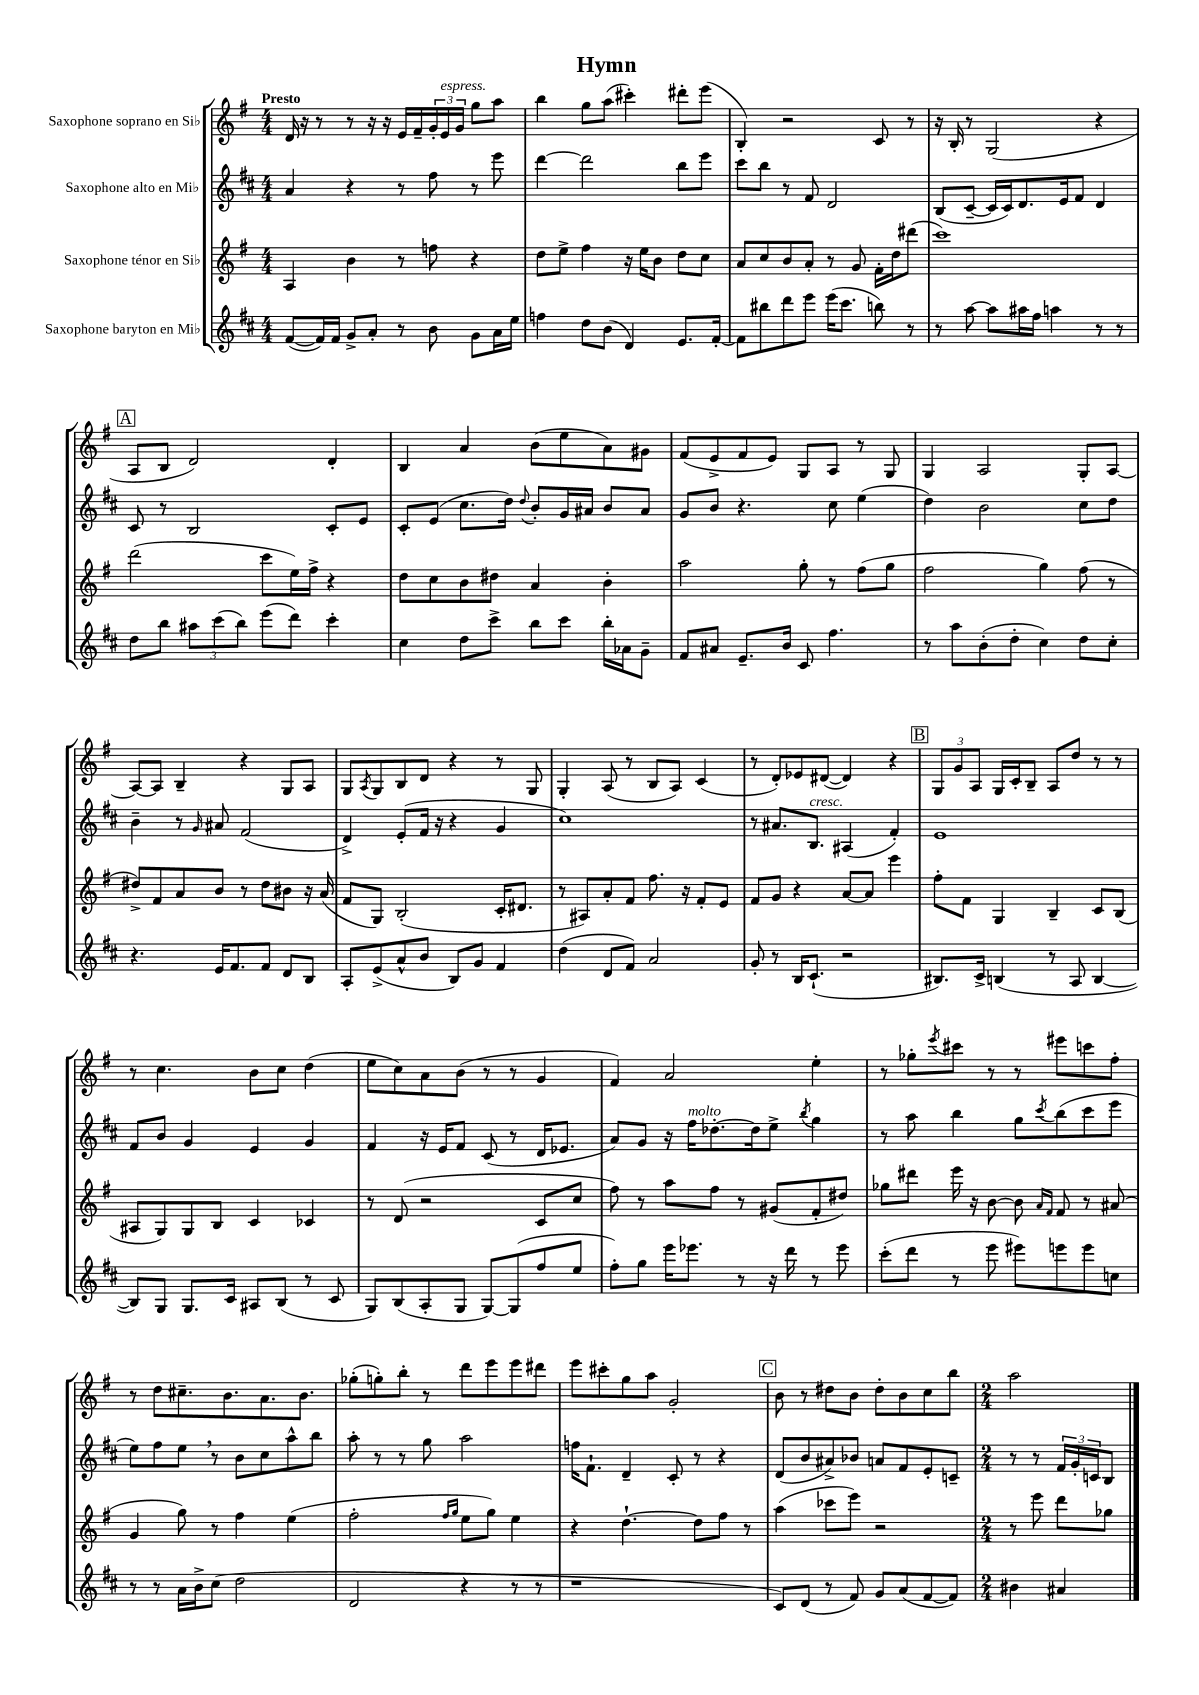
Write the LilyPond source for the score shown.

\header { title = "Hymn" }
<<
\new StaffGroup <<
\new Staff = "s0" \with { instrumentName = "Saxophone soprano en Sib" } {
    \clef treble \key g \major \numericTimeSignature \time 4/4 \tempo "Presto"
    d'16 r16 r8 r8 r16 r16 e'16 fis'16-- \tuplet 3/2 { g'16-. e'16^\markup { \italic "espress." } g'16 } g''8 a''8 |
    b''4 g''8 a''8( cis'''4-.) dis'''8-. e'''8( |
    b4-.) r2 c'8 r8 |
    r16 b16-. r8 g2( r4 |
    \mark \markup { \box "A" } a8 b8 d'2) d'4-. |
    b4 a'4 b'8( e''8 a'8) gis'8 |
    fis'8( e'8-> fis'8 e'8) g8 a8 r8 g8 |
    g4 a2 g8-. a8~ |
    a8~ a8 b4-- r4 g8 a8 |
    g8 \acciaccatura { a8 } g8 b8 d'8 r4 r8 g8 |
    g4-. a8( r8 b8 a8) c'4( |
    r8 d'8-.) ees'8 dis'8~( dis'4) r4 |
    \mark \markup { \box "B" } \tuplet 3/2 { g8 g'8 a8 } g16 c'16-. b8-- a8 d''8 r8 r8 |
    r8 c''4. b'8 c''8 d''4( |
    e''8 c''8) a'8 b'8( r8 r8 g'4 |
    fis'4) a'2 e''4-. |
    r8 ges''8-. \acciaccatura { e'''8 } cis'''8 r8 r8 eis'''8 c'''8 fis''8-. |
    r8 d''8 cis''8.-- b'8. a'8. b'8. |
    ges''8-.( g''8-.) b''8-. r8 d'''8 e'''8 e'''8 dis'''8 |
    e'''8 cis'''8-. g''8 a''8 g'2-. |
    \mark \markup { \box "C" } b'8 r8 dis''8 b'8 dis''8-. b'8 c''8 b''8 |
    \numericTimeSignature \time 2/4 a''2 \bar "|." |
}
\new Staff = "s1" \with { instrumentName = "Saxophone alto en Mib" } {
    \clef treble \key d \major \numericTimeSignature \time 4/4
    a'4 r4 r8 fis''8 r8 e'''8 |
    d'''4~ d'''2 b''8 e'''8 |
    cis'''8 b''8 r8 fis'8 d'2 |
    b8( cis'8~-- cis'16 cis'16) d'8. e'16 fis'8 d'4 |
    \mark \markup { \box "A" } cis'8 r8 b2 cis'8-. e'8 |
    cis'8-. e'8( cis''8. d''16) \appoggiatura { d''8 } b'8-. g'16 ais'16 b'8 ais'8 |
    g'8 b'8 r4. cis''8 e''4( |
    d''4) b'2 cis''8 d''8 |
    b'4-- r8 \grace { g'16 } ais'8 fis'2( |
    d'4->) e'8-.( fis'16 r16 r4 g'4 |
    cis''1) |
    r8 ais'8. b8.^\markup { \italic "cresc." } ais4( fis'4-.) |
    \mark \markup { \box "B" } e'1 |
    fis'8 b'8 g'4 e'4 g'4 |
    fis'4 r16 e'16 fis'8 cis'8( r8 d'16 ees'8. |
    a'8) g'8 r16 fis''16^\markup { \italic "molto" } des''8.~-. des''16 e''8-> \acciaccatura { b''8 } g''4 |
    r8 a''8 b''4 g''8 \acciaccatura { cis'''8 } b''8( cis'''8 e'''8 |
    e''8) fis''8 e''8 \breathe r8 b'8 cis''8 a''8-^ b''8 |
    a''8-. r8 r8 g''8 a''2 |
    f''16 fis'8.-! d'4-- cis'8-. r8 r4 |
    \mark \markup { \box "C" } d'8( b'8 ais'8->) bes'8 a'8 fis'8 e'8-. c'8-- |
    \numericTimeSignature \time 2/4 r8 r8 \tuplet 3/2 { fis'16 g'16-. c'16 } b8 \bar "|." |
}
\new Staff = "s2" \with { instrumentName = "Saxophone ténor en Sib" } {
    \clef treble \key g \major \numericTimeSignature \time 4/4
    a4 b'4 r8 f''8 r4 |
    d''8 e''8-> fis''4 r16 e''16 b'8 d''8 c''8 |
    a'8 c''8 b'8 a'8-. r8 g'8 fis'16-. d''16 dis'''8( |
    c'''1) |
    \mark \markup { \box "A" } d'''2( c'''8 e''16) fis''16-> r4 |
    d''8 c''8 b'8 dis''8 a'4 b'4-. |
    a''2 g''8-. r8 fis''8( g''8 |
    fis''2 g''4) fis''8( r8 |
    dis''8->) fis'8 a'8 b'8 r8 dis''8 bis'8 r16 a'16( |
    fis'8 g8) b2-.( c'16-. dis'8. |
    r8 ais8) a'8-. fis'8 fis''8. r16 fis'8-. e'8 |
    fis'8 g'8 r4 a'8~ a'8 e'''4 |
    \mark \markup { \box "B" } fis''8-. fis'8 g4 b4-- c'8 b8( |
    ais8 g8) g8 b8 c'4 ces'4 |
    r8 d'8( r2 c'8 c''8 |
    fis''8) r8 a''8 fis''8 r8 gis'8( fis'8-. dis''8) |
    ges''8 dis'''8 e'''16 r16 b'8~ b'8 \grace { a'16 fis'16 } fis'8 r8 ais'8( |
    g'4 g''8) r8 fis''4 e''4( |
    fis''2-. \grace { fis''16 g''16 } e''8 g''8) e''4 |
    r4 d''4.~-! d''8 fis''8 r8 |
    \mark \markup { \box "C" } a''4( ces'''8 e'''8) r2 |
    \numericTimeSignature \time 2/4 r8 e'''8 d'''8 ges''8 \bar "|." |
}
\new Staff = "s3" \with { instrumentName = "Saxophone baryton en Mib" } {
    \clef treble \key d \major \numericTimeSignature \time 4/4
    fis'8~( fis'16) fis'16 g'8-> a'8-. r8 b'8 g'8 a'16 e''16 |
    f''4 d''8 b'8( d'4) e'8. fis'16~-. |
    fis'8 bis''8 d'''8 e'''8 e'''16( cis'''8. b''8) r8 |
    r8 a''8~ a''8 ais''16 fis''16 a''4 r8 r8 |
    \mark \markup { \box "A" } d''8 b''8 \tuplet 3/2 { ais''8 cis'''8( b''8) } e'''8( d'''8) cis'''4-. |
    cis''4 d''8 cis'''8-> b''8 cis'''8 b''16-. aes'16 g'8-- |
    fis'8 ais'8 e'8.-- b'16 cis'8 fis''4. |
    r8 a''8 b'8-.( d''8-. cis''4) d''8 cis''8-. |
    r4. e'16 fis'8. fis'8 d'8 b8 |
    a8-. e'8->( a'8-^ b'8 b8) g'8 fis'4 |
    d''4( d'8 fis'8) a'2 |
    g'8-. r8 b16 cis'8.-!( r2 |
    \mark \markup { \box "B" } bis8.) cis'16-> b4( r8 a8 b4~ |
    b8) g8 g8. cis'16 ais8 b8( r8 cis'8 |
    g8) b8( a8-. g8 g8~) g8( fis''8 e''8 |
    fis''8-.) g''8 e'''16 ees'''8. r8 r16 d'''16 r8 ees'''8 |
    cis'''8-.( d'''8 r8 e'''8 eis'''8) e'''8 e'''8 c''8 |
    r8 r8 a'16 b'16-> cis''8( d''2 |
    d'2 r4 r8 r8 |
    r1 |
    \mark \markup { \box "C" } cis'8) d'8( r8 fis'8) g'8 a'8( fis'8~ fis'8) |
    \numericTimeSignature \time 2/4 bis'4 ais'4 \bar "|." |
}
>>
>>
\layout { \context { \Score \remove "Bar_number_engraver" } }
